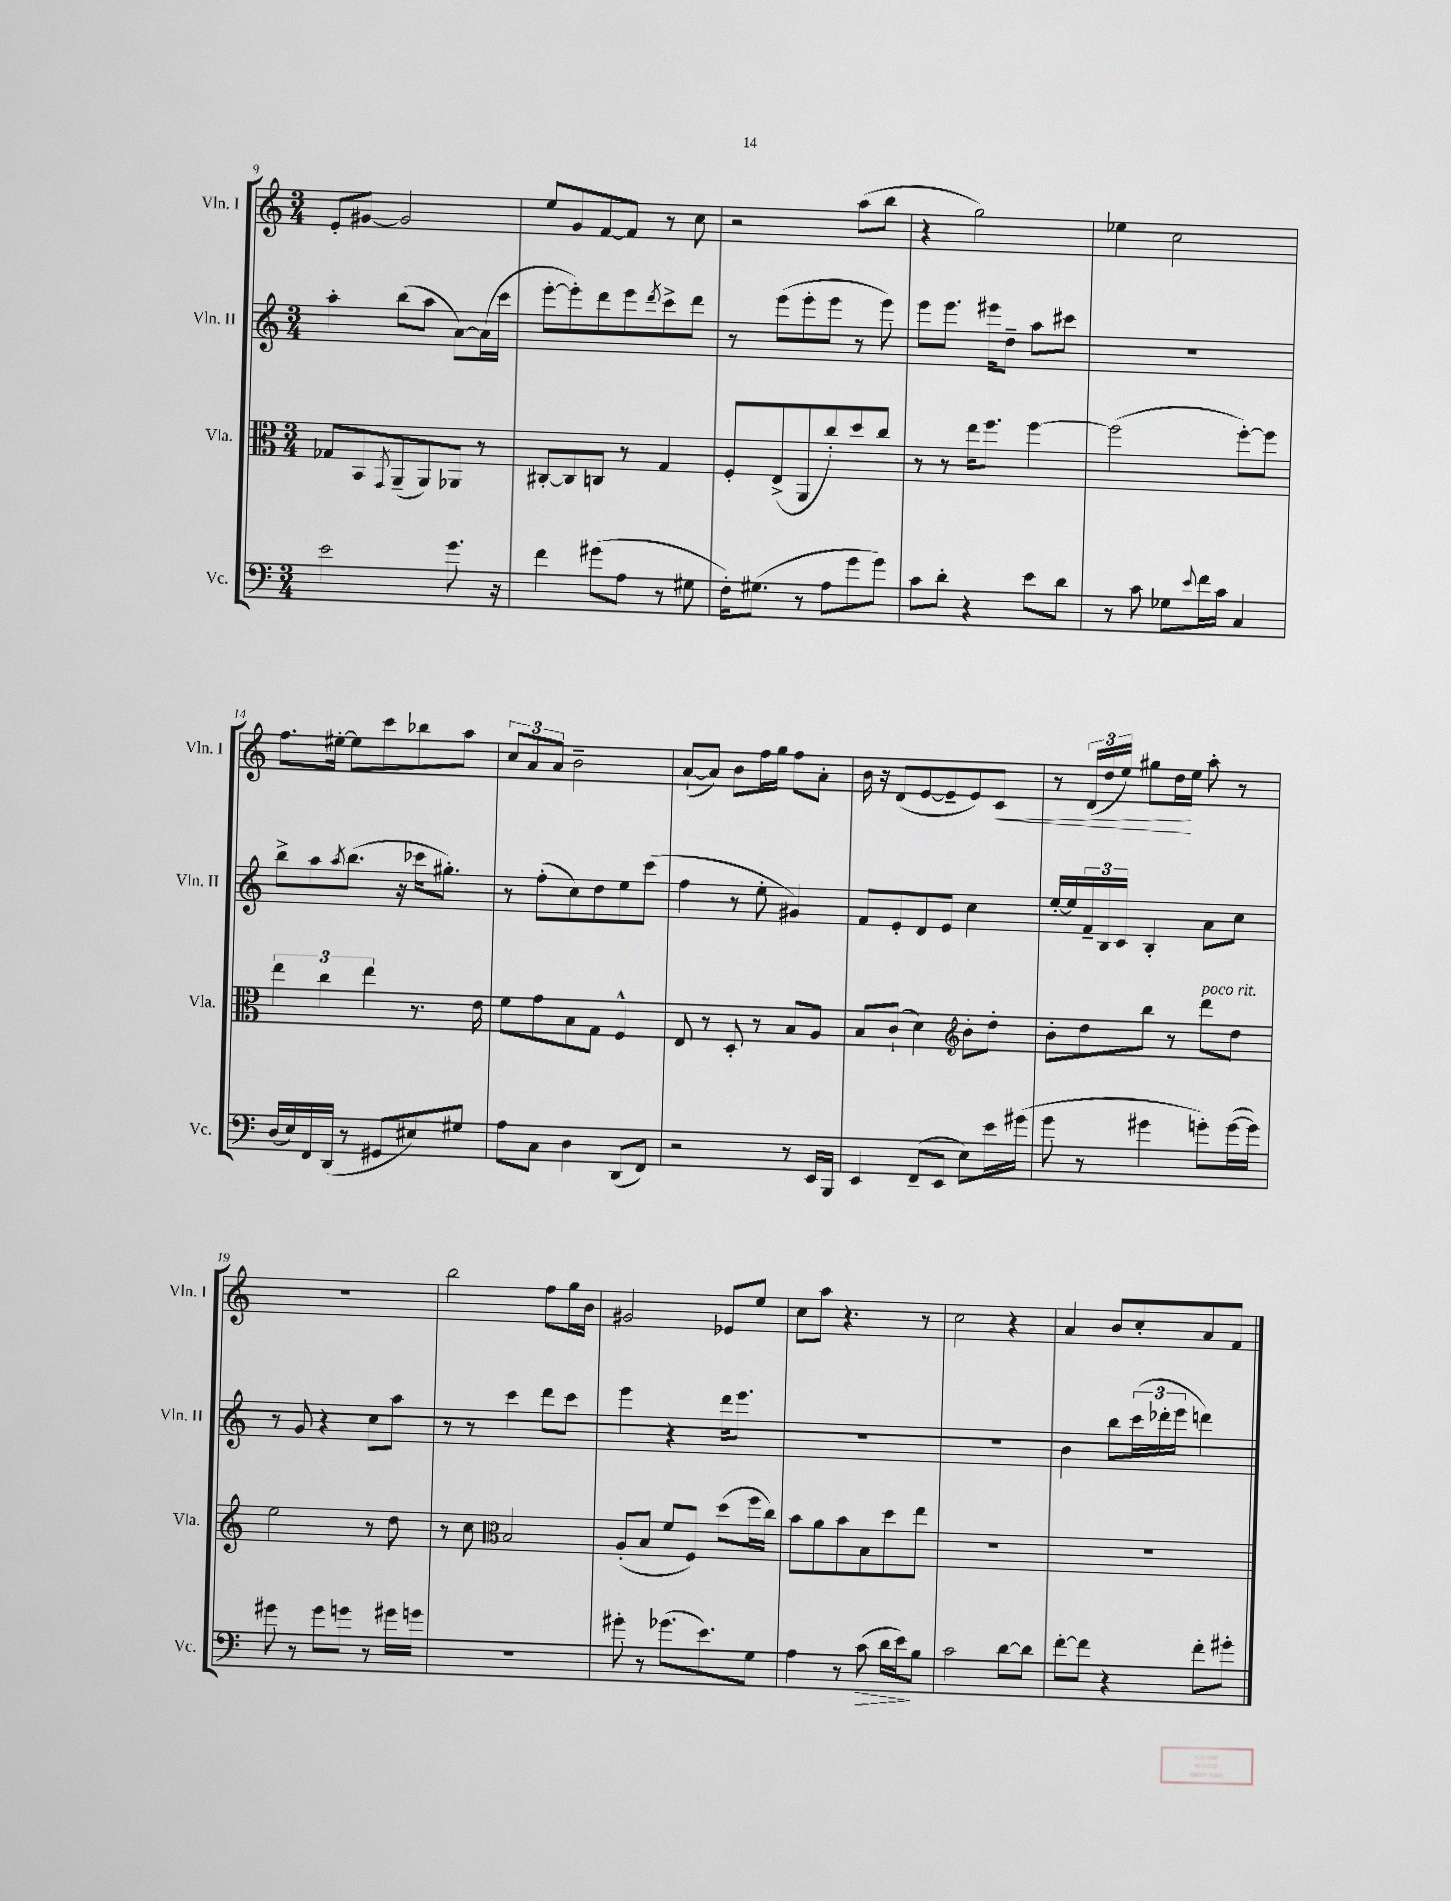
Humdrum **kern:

**kern	**kern	**kern	**kern
*staff4	*staff3	*staff2	*staff1
*clefF4	*clefC3	*clefG2	*clefG2
*k[]	*k[]	*k[]	*k[]
*M3/4	*M3/4	*M3/4	*M3/4
2e	8G-	4aa'	8e'
.	8BB	.	[8g#
.	8qGG	.	.
.	(8AA~	(8bb	2g#]
.	8AA)	8aa	.
8.g	8AA-	[8a)	.
.	8r	(16a]	.
16r	.	16ccc	.
=	=	=	=
4f	[8C#'	[8eee'	8ee
.	8C#]	8eee'])	8g
(8g#	8C	8ddd	[8f
8A	8r	8eee	8f]
.	.	8qddd	.
8r	4G	8ccc^	8r
8G#	.	8ddd	8cc
=	=	=	=
16F')	8F'	8r	2r
(8.G#	.	.	.
.	(8E^	(8eee	.
8r	8AA	8eee'	.
8A	8cc')	8eee	.
8g	8dd	8r	(8aa
8g)	8cc	8eee)	8bb
=	=	=	=
8c	8r	8eee	4r
8d'	8r	8.eee	.
4r	16ee	.	2gg)
.	8.ff	16eee#	.
.	.	8dd~	.
8e	[4ff	8aa	.
8d	.	8ccc#	.
=	=	=	=
8r	(2ff]	2.r	4ee-
8c	.	.	.
8G-	.	.	2cc
8qqe	.	.	.
16f	.	.	.
16c	.	.	.
4C	[8ff')	.	.
.	8ff]	.	.
=	=	=	=
(16D	6ee	8bb^	8.ff
16E)	.	.	.
16FF	.	8aa	.
.	6cc	.	.
(16DD	.	.	[16ee#'
.	.	8qaa	.
8r	.	(8.bb	8ee#]
.	6ee	.	.
8GG#	.	.	8ccc
.	.	16r	.
8E#)	8.r	16ccc-	8bb-
.	.	8.gg#')	.
8G#	.	.	8aa
.	16e	.	.
=	=	=	=
8A	8f	8r	12cc
.	.	.	12a
8C	8g	(8ff'	.
.	.	.	12a
4D	8B	8cc)	2b~
.	8G	8dd	.
(8DD	4F^^	8ee	.
8FF)	.	(8ccc	.
=	=	=	=
2r	8E	4ff	([8a`
.	8r	.	8a])
.	8D'	8r	8b
.	8r	8ee'	16ff
.	.	.	16gg
8r	8B	4g#)	8ff
16EE	8A	.	8a'
16BBB	.	.	.
=	=	=	=
4EE	8B	8f	16b
.	.	.	16r
.	(8c`	8e'	(8d
(8FF~	4d)	8d	[8e
8EE	.	8e	8e~]
*	*clefG2	*	*
8E)	8b'	4cc	8e)
16e	8dd'	.	8c
(16g#	.	.	.
=	=	=	=
8g	8b'	[16ee'	8r
.	.	16ee]	.
8r	8dd	24f~	(24d
.	.	24B	24dd
.	.	24c	24ee)
4g#	8bb	4B'	8gg#
.	8r	.	16dd
.	.	.	16ee
8g')	8ddd	8a	8aa'
([16g	8dd	8cc	8r
16g])	.	.	.
=	=	=	=
8g#	2ee	8r	2.r
8r	.	8g	.
8g#	.	4r	.
8g	.	.	.
8r	8r	8cc	.
16g#	8dd	8aa	.
16g	.	.	.
=	=	=	=
2.r	8r	8r	2bb
.	8cc	8r	.
*	*clefC3	*	*
.	2B	4ccc	.
.	.	8ddd	8ff
.	.	8ccc	16gg
.	.	.	16b
=	=	=	=
8g#'	(8A'	4eee	2g#
8r	8B	.	.
(8.g-	8f	4r	.
.	8F)	.	.
8.e)	.	.	.
.	(8dd	16ddd	8e-
.	.	8.eee	.
8G	16ff	.	8ee
.	16cc)	.	.
=	=	=	=
4A	8b	2.r	8cc
.	8a	.	8aa
8r	8b	.	4.r
(8c	8B	.	.
16d	8dd	.	.
16e)	.	.	.
8B	8ee	.	8r
=	=	=	=
2c	2.r	2.r	2cc
[8d	.	.	4r
8d]	.	.	.
=	=	=	=
[8f'	2.r	4b	4a
8f]	.	.	.
4r	.	8bb	8b
.	.	(24ccc	8cc'
.	.	24ddd-'	.
.	.	24eee	.
8f'	.	4ddd)	8a
8g#'	.	.	8f
==	==	==	==
*-	*-	*-	*-
